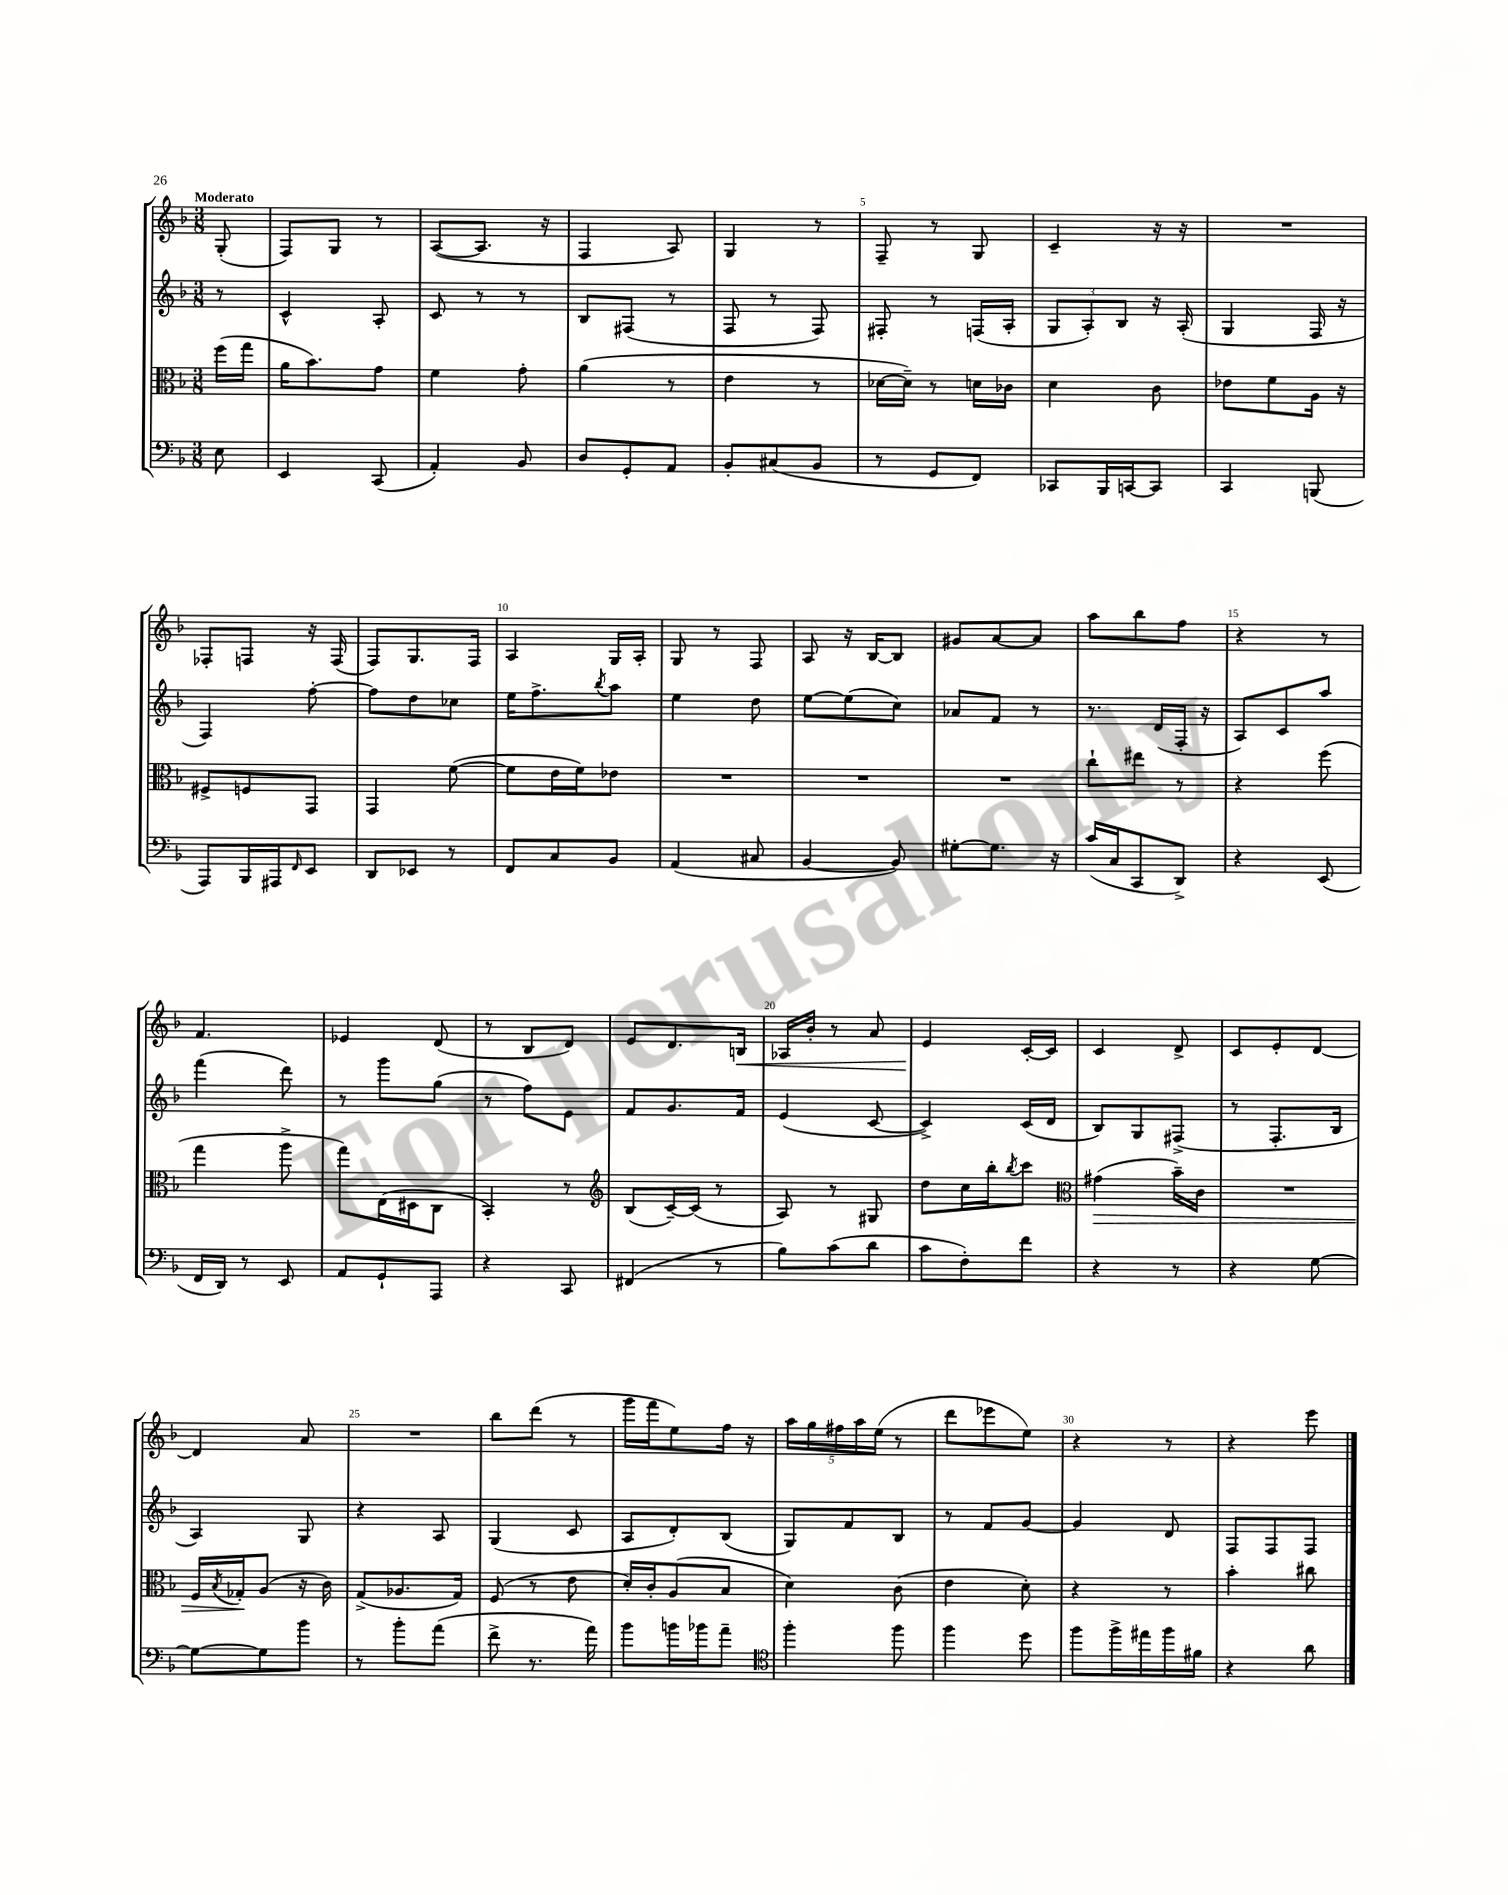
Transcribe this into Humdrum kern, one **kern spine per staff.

**kern	**kern	**kern	**kern
*staff4	*staff3	*staff2	*staff1
*clefF4	*clefC3	*clefG2	*clefG2
*k[b-]	*k[b-]	*k[b-]	*k[b-]
*M3/8	*M3/8	*M3/8	*M3/8
8E	(16ff	8r	(8G'
.	16gg	.	.
=	=	=	=
4EE	16a	4c^^	8F)
.	8.b-)	.	.
.	.	.	8G
(8CC	8g	8A'	8r
=	=	=	=
4AA')	4f	8c	([8A
.	.	8r	8.A]
8BB-	8g'	8r	.
.	.	.	16r
=	=	=	=
8D	(4a	8B-	4F
8GG'	.	(8F#	.
8AA	8r	8r	8A)
=	=	=	=
8BB-'	4e	8F	4G
(8C#	.	8r	.
8BB-	8r	8F)	8r
=	=	=	=
8r	[16d-	8F#'	8F~
.	16d-~])	.	.
8GG	8r	8r	8r
8FF)	16d	(16F	8G
.	16c-	16A'	.
=	=	=	=
8CC-	4d	12G	4c~
.	.	12A')	.
16BBB-	.	.	.
.	.	12B-	.
[16CC	.	.	.
8CC]	8c	16r	16r
.	.	(16A'	16r
=	=	=	=
4CC	8e-	4G	4.r
.	8f	.	.
(8BBB	16A	16F	.
.	16r	16r	.
=	=	=	=
8AAA)	8F#^	4F)	8F-'
16BBB-	8F	.	8F
16AAA#	.	.	.
16qqFF	.	.	.
8EE	8GG	[8ff'	16r
.	.	.	(16F
=	=	=	=
8DD	4GG	8ff]	8F)
8EE-	.	8dd	8.G
8r	([8f	8cc-	.
.	.	.	16F
=	=	=	=
8FF	8f]	16ee	4A
.	.	8.ff^	.
8C	16e	.	.
.	16f)	.	.
.	.	8qbb-	.
8BB-	8e-	8aa	16G
.	.	.	16A'
=	=	=	=
(4AA	4.r	4ee	8G
.	.	.	8r
8C#	.	8dd	8F
=	=	=	=
[4BB-	4.r	[8ee	8A
.	.	(8ee]	16r
.	.	.	[16B-
8BB-])	.	8cc)	8B-]
=	=	=	=
[8G#'	4.r	8a-	8g#
8.G#]	.	8f	[8a
.	.	8r	8a]
16r	.	.	.
=	=	=	=
(16c	8cc`	8.r	8aa
16C	.	.	.
8CC	8ee#	.	8bb-
.	.	(16d	.
8DD^)	8r	16F'	8ff
.	.	16r	.
=	=	=	=
4r	4r	8A)	4r
.	.	8c	.
(8EE	(8ff	8aa	8r
=	=	=	=
16FF	4gg	(4fff	4.f
16DD)	.	.	.
8r	.	.	.
8EE	8aa^	8ddd)	.
=	=	=	=
8AA	8gg)	8r	4e-
8GG`	(16E	8ggg	.
.	16D#	.	.
8AAA	8C	(8gg	(8d
=	=	=	=
4r	4BB-')	8r	8r
.	.	8ff)	8B-
8CC	8r	8e	8d)
=	=	=	=
*	*clefG2	*	*
(4FF#	(8B-	8f	8e
.	[16c~)	8.g	8.d
.	(16c]	.	.
8r	8r	.	.
.	.	16f	16B
=	=	=	=
8B-)	8A)	(4e	16A-
.	.	.	16b-'
(8c	8r	.	8r
8d	8G#	[8c	8a
=	=	=	=
8c	8dd	4c^])	4e
8F')	16cc	.	.
.	16bb-'	.	.
.	8qbb-	.	.
8f	8ccc	(16c	[16c'
.	.	16d	16c]
=	=	=	=
*	*clefC3	*	*
4r	(4g#	8B-)	4c
.	.	8G	.
8r	16b-~)	(8F#^	8d^
.	16c	.	.
=	=	=	=
4r	4.r	8r	8c
.	.	8.F'	8e'
[8G	.	.	[8d
.	.	16B-	.
=	=	=	=
8G_	16F	4A)	4d]
.	8qB-	.	.
.	16G-'	.	.
8G]	(8A	.	.
8b-	16r	8G	8a
.	16c)	.	.
=	=	=	=
8r	(8G^	4r	4.r
8b-'	8.A-	.	.
(8a	.	8A	.
.	16G)	.	.
=	=	=	=
8f^	(8F	(4G	8bb-
8.r	8r	.	(8ddd
.	8e	8c	8r
16a)	.	.	.
=	=	=	=
8b-	16d')	8A	16ggg
.	16c'	.	16fff
16b	(8A	8d')	8ee)
16b-	.	.	.
8a~	8B-	(8B-	16ff
.	.	.	16r
=	=	=	=
*clefC4	*	*	*
4ff'	4d)	8G)	20aa
.	.	.	20gg
.	.	.	20ff#
.	.	8f	.
.	.	.	20aa
.	.	.	(20ee
8ff	(8c	8B-	8r
=	=	=	=
4ff	4e	8r	8ddd
.	.	8f	8eee-
8dd	8d')	[8g	8ee)
=	=	=	=
8ff	4r	4g]	4r
16ff^	.	.	.
16ee#	.	.	.
16ff	8r	8d	8r
16f#	.	.	.
=	=	=	=
4r	4b-'	8F	4r
.	.	8F	.
8a	8cc#	8F	8eee
==	==	==	==
*-	*-	*-	*-
